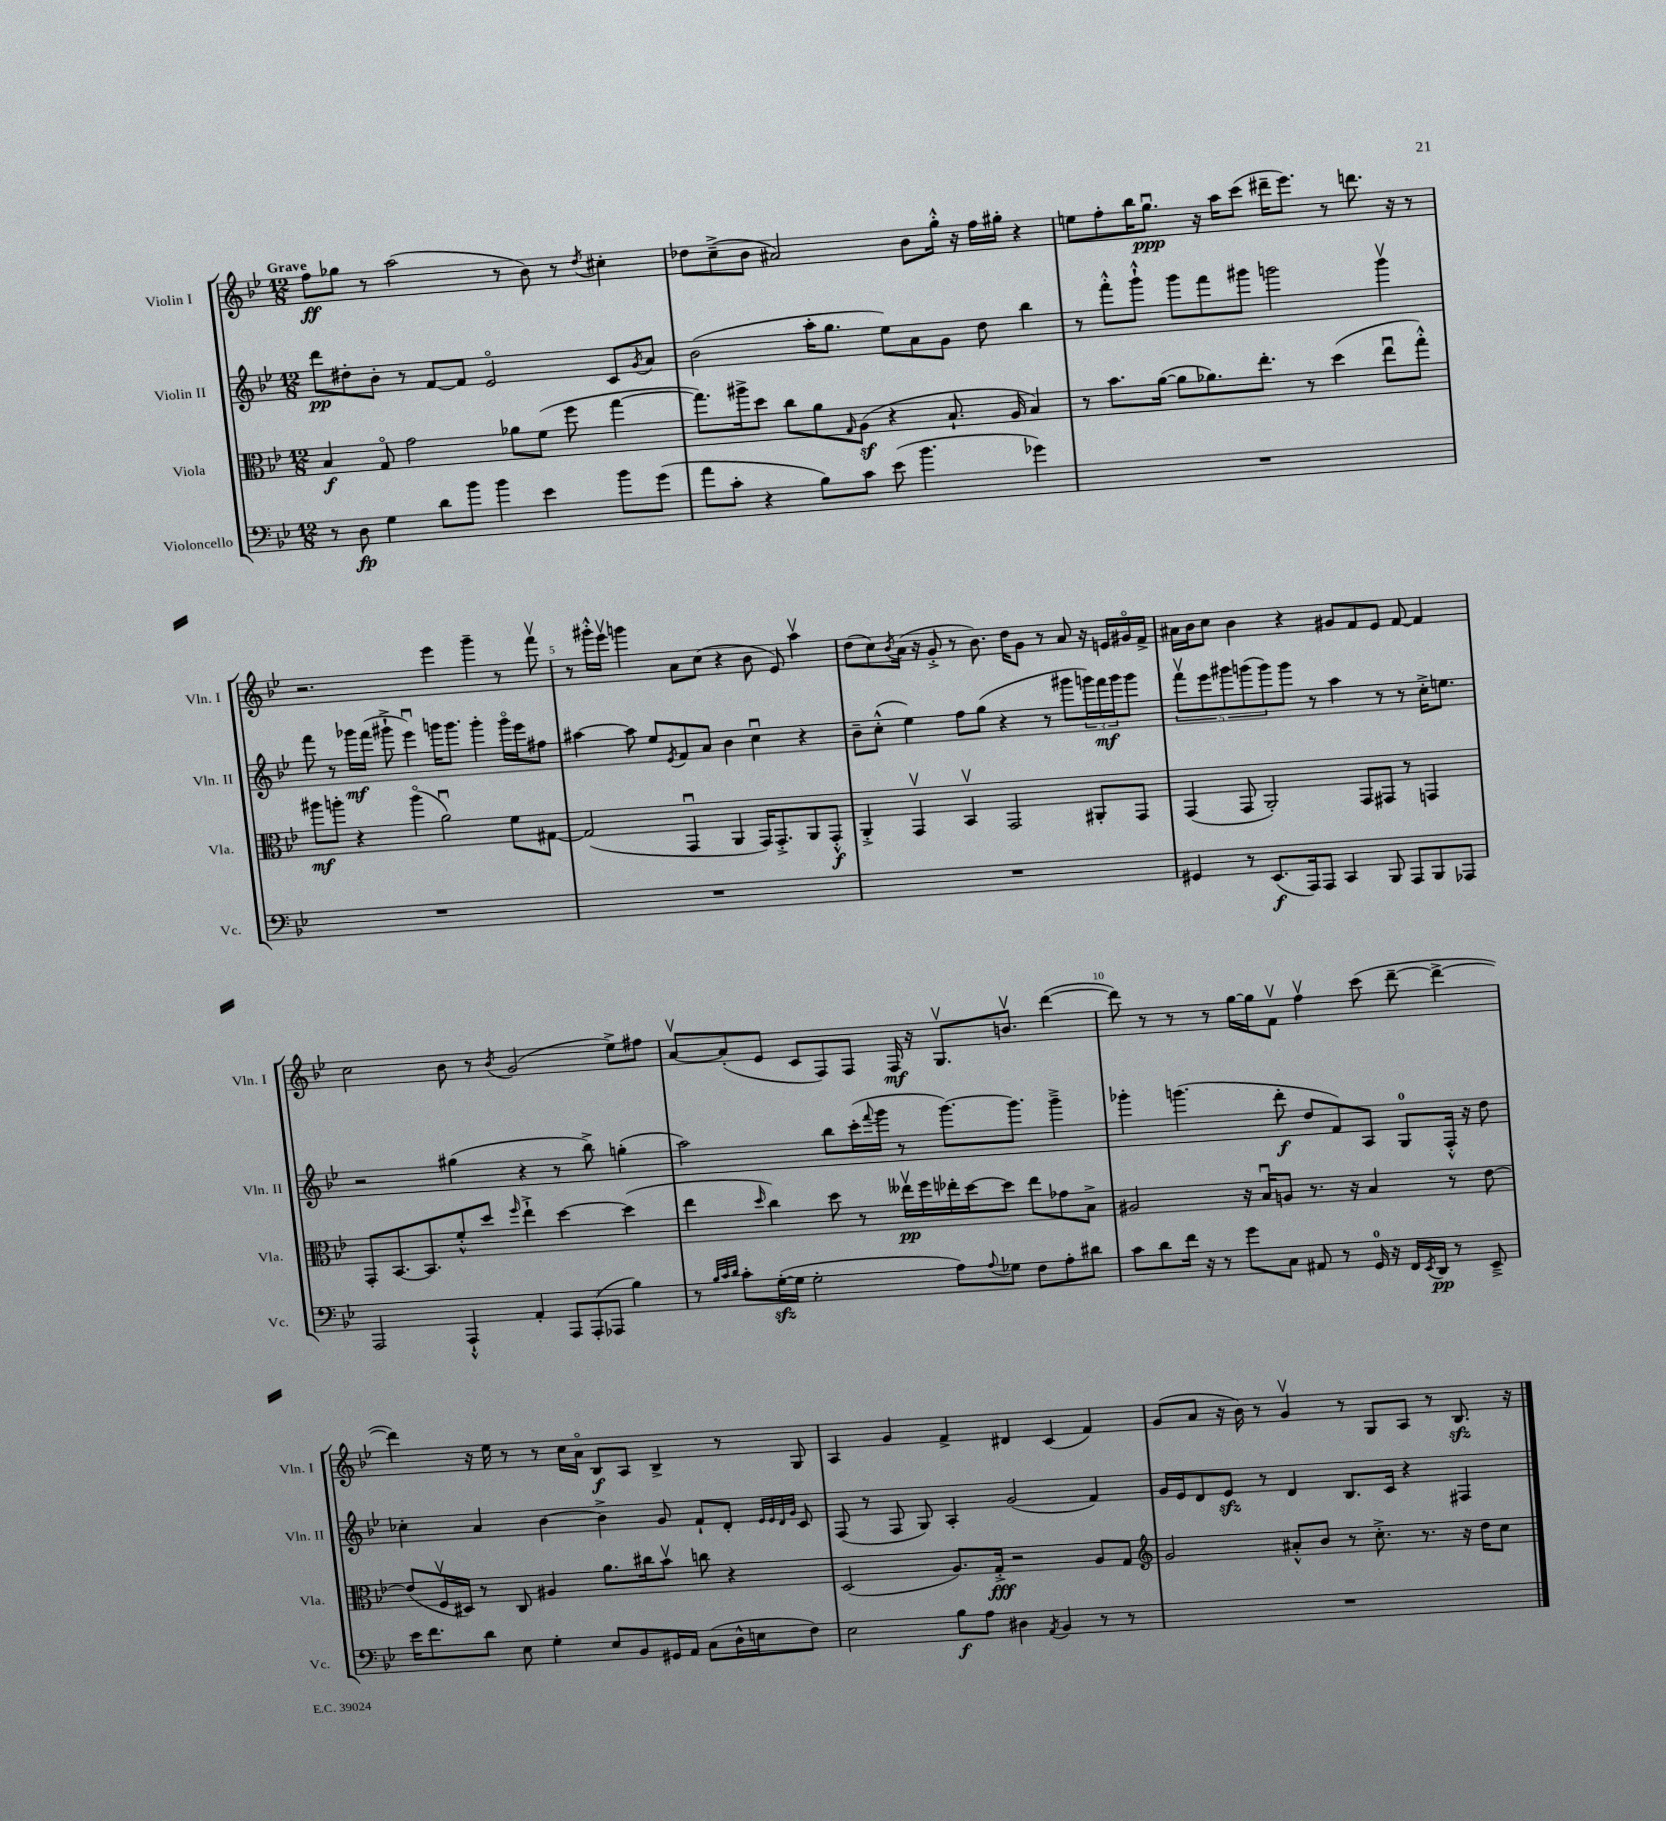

**kern	**dynam	**kern	**dynam	**kern	**dynam	**kern	**dynam
*part4	*part4	*part3	*part3	*part2	*part2	*part1	*part1
*staff4	*staff4	*staff3	*staff3	*staff2	*staff2	*staff1	*staff1
*I"Violoncello	*	*I"Viola	*	*I"Violin II	*	*I"Violin I	*
*I'Vc.	*	*I'Vla.	*	*I'Vln. II	*	*I'Vln. I	*
*clefF4	*	*clefC3	*	*clefG2	*	*clefG2	*
*k[b-e-]	*	*k[b-e-]	*	*k[b-e-]	*	*k[b-e-]	*
*M12/8	*	*M12/8	*	*M12/8	*	*M12/8	*
=1	=1	=1	=1	=1	=1	=1	=1
!	!	!	!	!	!	!LO:TX:a:B:t=Grave	!
8r	.	4B-/	f	8ddd\L	pp	8ff\L	ff
8D\	fp	.	.	8dd#X'\	.	8gg-X\J	.
4G\	.	8G/	.	8b-'\J	.	8r	.
.	.	2g\	.	8r	.	(2aa\	.
8d\L	.	.	.	[8f/L	.	.	.
8b-\J	.	.	.	8f/J]	.	.	.
4b-\	.	.	.	2e-/	.	.	.
.	.	8a-X\L	.	.	.	8r	.
4e-\	.	(8f\J	.	.	.	8b-\)	.
.	.	8ff\	.	.	.	8r	.
.	.	.	.	.	.	8qdd/	.
8b-\L	.	[4gg\	.	8c/L	.	4cc#X'\	.
.	.	.	.	8qg/	.	.	.
(8g\J	.	.	.	8a/J	.	.	.
=2	=2	=2	=2	=2	=2	=2	=2
8a\L	.	8.gg\L])	.	(2b-\	.	8dd-X\L	.
8c'\J	.	.	.	.	.	(8cc~^\	.
.	.	16aa#X^\k	.	.	.	.	.
4r	.	8dd\J	.	.	.	8b-\J	.
.	.	8cc\L	.	.	.	2a#X/)	.
8B-\L)	.	8a\	.	16aa'\KL	.	.	.
.	.	.	.	8.gg\J	.	.	.
.	.	16qqG/	.	.	.	.	.
8c\J	.	(8Az\J	.	.	.	.	.
(8e-\	.	4r	.	8ee-\L)	.	.	.
4.b-\	.	.	.	8a\	.	8b-\L	.
.	.	8.B-`/	.	8g\J	.	16gg'^^\Jk	.
.	.	.	.	.	.	16r	.
.	.	.	.	8dd\	.	16ff\LL	.
.	.	16A/	.	.	.	16gg#X'\JJ	.
4g-X\)	.	4B-/)	.	4bb-\	.	4r	.
=3	=3	=3	=3	=3	=3	=3	=3
1.r	.	8r	.	8r	.	8een\L	.
.	.	8.b-\L	.	8fff'^^\L	.	8ff'\	.
.	.	.	.	8ggg`^^\J	.	16bb-\K	.
.	.	([16a\Jk	.	.	.	8.ggu\J	ppp
.	.	8a\L]	.	8ggg\L	.	.	.
.	.	8.a-X\)	.	8fff\	.	16r	.
.	.	.	.	.	.	16aa\KL	.
.	.	.	.	8ggg#X\J	.	(8ccc\J	.
.	.	8.ee-'\J	.	.	.	.	.
.	.	.	.	2gggn\	.	16ddd#X~\KL	.
.	.	.	.	.	.	8.eee-\J)	.
.	.	8r	.	.	.	.	.
.	.	(4dd\	.	.	.	8r	.
.	.	.	.	.	.	8.dddn\	.
.	.	8ee-u\L	.	4gggv\	.	.	.
.	.	.	.	.	.	16r	.
.	.	8gg'^^\J)	.	.	.	8r	.
!!LO:LB:g=z
=4	=4	=4	=4	=4	=4	=4	=4
1.r	.	8aa#X\L	mf	8fff\	.	2.r	.
.	.	8aan'\J	.	8r	.	.	.
.	.	4r	.	16ggg-X\LL	mf	.	.
.	.	.	.	(16fff\JJ	.	.	.
.	.	.	.	8ggg#X`^\	.	.	.
.	.	(4aa\	.	4eee-u\)	.	.	.
.	.	2au\)	.	16gggn\KL	.	4eee-\	.
.	.	.	.	8.ggg\J	.	.	.
.	.	.	.	4ggg'\	.	4ggg~\	.
.	.	8f\L	.	16ggg\LL	.	8r	.
.	.	.	.	16eee-\J	.	.	.
.	.	[8G#X\J	.	8ff#X\J	.	8fffv\	.
=5	=5	=5	=5	=5	=5	=5	=5
1.r	.	(2G#/]	.	[4aa#X\	.	8r	.
.	.	.	.	.	.	16ggg#X'^^\LL	.
.	.	.	.	.	.	16eee-v\JJ	.
.	.	.	.	8aa#\]	.	4gggn\	.
.	.	.	.	8ee-/L	.	.	.
.	.	.	.	8qe-/	.	.	.
.	.	4GGu/	.	8f/	.	8a\L	.
.	.	.	.	8a/J	.	(8cc\J	.
.	.	4AA/	.	4b-\	.	4r	.
.	.	16GG/KL)	.	4ccu\	.	8b-\	.
.	.	8.GG'^/	.	.	.	.	.
.	.	.	.	.	.	8e-/)	.
.	.	8AA/	.	4r	.	4aav\	.
.	.	8GG'^^/J	f	.	.	.	.
=6	=6	=6	=6	=6	=6	=6	=6
1.r	.	4AA'^/	.	8b-~\L	.	(8dd\L	.
.	.	.	.	(8cc'^^\J	.	8cc\)	.
.	.	.	.	.	.	8qb-/	.
.	.	4GGv/	.	4ee-\)	.	(16a\Jk	.
.	.	.	.	.	.	16r	.
.	.	.	.	.	.	8g'^/	.
.	.	4BB-v/	.	8ff\L	.	8r	.
.	.	.	.	(8gg\J	.	8.b-\)	.
.	.	2GG/	.	4r	.	.	.
.	.	.	.	.	.	16dd\KL	.
.	.	.	.	.	.	8g\J	.
.	.	.	.	8r	.	8r	.
.	.	.	.	8ggg#X\L	.	8a/	.
.	.	8AA#X'/L	.	24gggn\L)	.	16r	.
.	.	.	.	24fff\	mf	.	.
.	.	.	.	.	.	16en/LL	.
.	.	.	.	24ggg\J	.	.	.
.	.	8GG/J	.	8ggg\J	.	16g#X/	.
.	.	.	.	.	.	16f^/JJ	.
=7	=7	=7	=7	=7	=7	=7	=7
4GG#X/	.	(4GG/	.	10fffv\L	.	16a#X\LL	.
.	.	.	.	.	.	16b-\J	.
.	.	.	.	10eee-\	.	.	.
.	.	.	.	.	.	8cc\J	.
.	.	.	.	10ggg#X\	.	.	.
8r	.	8GG/	.	.	.	4b-\	.
.	.	.	.	(10gggn\	.	.	.
(8.EE-/L	f	2AA'/)	.	.	.	.	.
.	.	.	.	10ggg\)	.	.	.
.	.	.	.	8ggg\J	.	4r	.
16AAA/k)	.	.	.	.	.	.	.
8AAA/J	.	.	.	8r	.	.	.
4CC/	.	.	.	4aa\	.	8g#X/L	.
.	.	8GG/L	.	.	.	8f/	.
8BBB-/	.	8GG#X/J	.	8r	.	8e-/J	.
8AAA/L	.	8r	.	8r	.	[8f/	.
8BBB-/	.	4GGn/	.	16cc'^\KL	.	4f/]	.
.	.	.	.	8.een\J	.	.	.
8AAA-X/J	.	.	.	.	.	.	.
!!LO:LB:g=z
=8	=8	=8	=8	=8	=8	=8	=8
2AAA/	.	8GG'/L	.	2r	.	2cc\	.
.	.	[8.BB-/	.	.	.	.	.
.	.	8.BB-/]	.	.	.	.	.
4AAA`^^/	.	8f'^^/	.	(4gg#X\	.	8b-\	.
.	.	8dd/J	.	.	.	8r	.
.	.	16qqff/	.	.	.	8qb-/	.
4AA'/	.	4ee-`^\	.	4r	.	(2g/	.
12AAA/L	.	[4dd\	.	8r	.	.	.
(12AAA'/	.	.	.	.	.	.	.
.	.	.	.	8bb-^\)	.	.	.
12AAA-X/J	.	.	.	.	.	.	.
4B-\)	.	(4dd\]	.	(4ggn'\	.	8ee-^\L)	.
.	.	.	.	.	.	8ff#X\J	.
=9	=9	=9	=9	=9	=9	=9	=9
8r	.	4ee-\	.	2aa\)	.	[8av/L	.
32qqB-/LLL	.	.	.	.	.	.	.
32qqc/	.	.	.	.	.	.	.
32qqd/JJJ	.	.	.	.	.	.	.
8c'\L	.	.	.	.	.	(8a'/]	.
.	.	16qqdd/	.	.	.	.	.
([16Gzz'\L	.	4cc\)	.	.	.	8e-/J	.
16G\JJ]	.	.	.	.	.	.	.
2G'\	.	.	.	.	.	8c/L	.
.	.	8dd\	.	8bb-\L	.	8F/)	.
.	.	8r	.	(16ccc'\L	.	8F/J	.
.	.	.	.	8qqfff/	.	.	.
.	.	.	.	16ggg\JJ	.	.	.
.	.	16ee--Xv\LL	pp	8r	.	16F/	mf
.	.	16ff\	.	.	.	16r	.
8A\L)	.	16ee-X'\	.	[8.ggg\L)	.	8.Gv/L	.
.	.	[16dd\J	.	.	.	.	.
8qqA/	.	.	.	.	.	.	.
8G-X\J	.	8dd\J]	.	.	.	.	.
.	.	.	.	8.ggg\J]	.	8.bnv/J	.
8F\L	.	8ee-\L	.	.	.	.	.
8A'\	.	8g-X\	.	4ggg~^\	.	([4ddd\	.
8d#X\J	.	8B-^\J	.	.	.	.	.
=10	=10	=10	=10	=10	=10	=10	=10
8c\L	.	2A#X/	.	4ggg-X'\	.	8ddd\])	.
8d\	.	.	.	.	.	8r	.
16f\Jk	.	.	.	(4.gggn\	.	8r	.
16r	.	.	.	.	.	.	.
8r	.	.	.	.	.	8r	.
8g\L	.	16r	.	.	.	[16gg\LL	.
.	.	16B-u/KL	.	.	.	16gg\J]	.
8C\J	.	8An/J	.	8ddd'\	f	8fv\J	.
8AA#X/	.	8.r	.	8dd/L	.	4ffv\	.
8r	.	.	.	8f/)	.	.	.
.	.	16r	.	.	.	.	.
16GG/	.	4B-/	.	8A/J	.	(8ccc\	.
16r	.	.	.	.	.	.	.
16FF/LL	.	.	.	8G/L	.	[8ddd~\	.
8qEE-/	.	.	.	.	.	.	.
16DD/JJ	pp	.	.	.	.	.	.
8r	.	8r	.	16F'^^/Jk	.	4ddd^\_	.
.	.	.	.	16r	.	.	.
8EE-~^/	.	[8e-\	.	8dd\	.	.	.
!!LO:LB:g=z
=11	=11	=11	=11	=11	=11	=11	=11
16e-\KL	.	(8e-/L]	.	4cc-X'\	.	4ddd\])	.
8.f\	.	.	.	.	.	.	.
.	.	16Fv/L	.	.	.	.	.
.	.	16D#X/JJ)	.	.	.	.	.
8d\J	.	8r	.	4a/	.	16r	.
.	.	.	.	.	.	16ee-\	.
8E-\	.	8C/	.	.	.	8r	.
4G'\	.	4A#X/	.	[4b-\	.	8r	.
.	.	.	.	.	.	16cc\LL	.
.	.	.	.	.	.	16a\JJ	.
8E-/L	.	8.a\L	.	4b-^\]	.	8B-/L	f
8BB-/	.	.	.	.	.	8A/J	.
.	.	16cc#X\k	.	.	.	.	.
16GG#X/L	.	8b-v\J	.	8g/	.	4B-^/	.
16AA/JJ	.	.	.	.	.	.	.
(8C\L	.	8ccn\	.	8f`/L	.	.	.
16D^^\L	.	4r	.	8d'/J	.	8r	.
16En\J	.	.	.	.	.	.	.
.	.	.	.	32qqe-/LLL	.	.	.
.	.	.	.	32qqe-/	.	.	.
.	.	.	.	32qqd/	.	.	.
.	.	.	.	32qqg/JJJ	.	.	.
8F\J)	.	.	.	8c/	.	8G/	.
=12	=12	=12	=12	=12	=12	=12	=12
2E-\	.	(2D/	.	(8F/	.	4A/	.
.	.	.	.	8r	.	.	.
.	.	.	.	8F/	.	4g/	.
.	.	.	.	8G/)	.	.	.
8B-\L	f	8.A/L)	.	4A'/	.	4f^/	.
8A\J	.	.	.	.	.	.	.
.	.	16G'^/Jk	fff	.	.	.	.
4D#X\	.	2r	.	(2g/	.	4d#X/	.
8qAA/	.	.	.	.	.	.	.
4BB-/	.	.	.	.	.	(4c/	.
8r	.	8A/L	.	4f/)	.	4f/)	.
8r	.	8G/J	.	.	.	.	.
=13	=13	=13	=13	=13	=13	=13	=13
*	*	*clefG2	*	*	*	*	*
1.r	.	2g/	.	16g/LL	.	(8g/L	.
.	.	.	.	16e-/J	.	.	.
.	.	.	.	8d/	.	8a/J	.
.	.	.	.	8e-zz/J	.	16r	.
.	.	.	.	.	.	16b-\)	.
.	.	.	.	8r	.	8r	.
.	.	8a#X'^^/L	.	4d/	.	4gv/	.
.	.	8b-/J	.	.	.	.	.
.	.	8r	.	8.B-/L	.	8r	.
.	.	8.cc'^\	.	.	.	8G/L	.
.	.	.	.	16c/Jk	.	.	.
.	.	.	.	4r	.	8A/J	.
.	.	8.r	.	.	.	.	.
.	.	.	.	.	.	8r	.
.	.	16r	.	4F#X/	.	8.B-zz/	.
.	.	16dd\KL	.	.	.	.	.
.	.	8cc\J	.	.	.	.	.
.	.	.	.	.	.	16r	.
==	==	==	==	==	==	==	==
*-	*-	*-	*-	*-	*-	*-	*-
